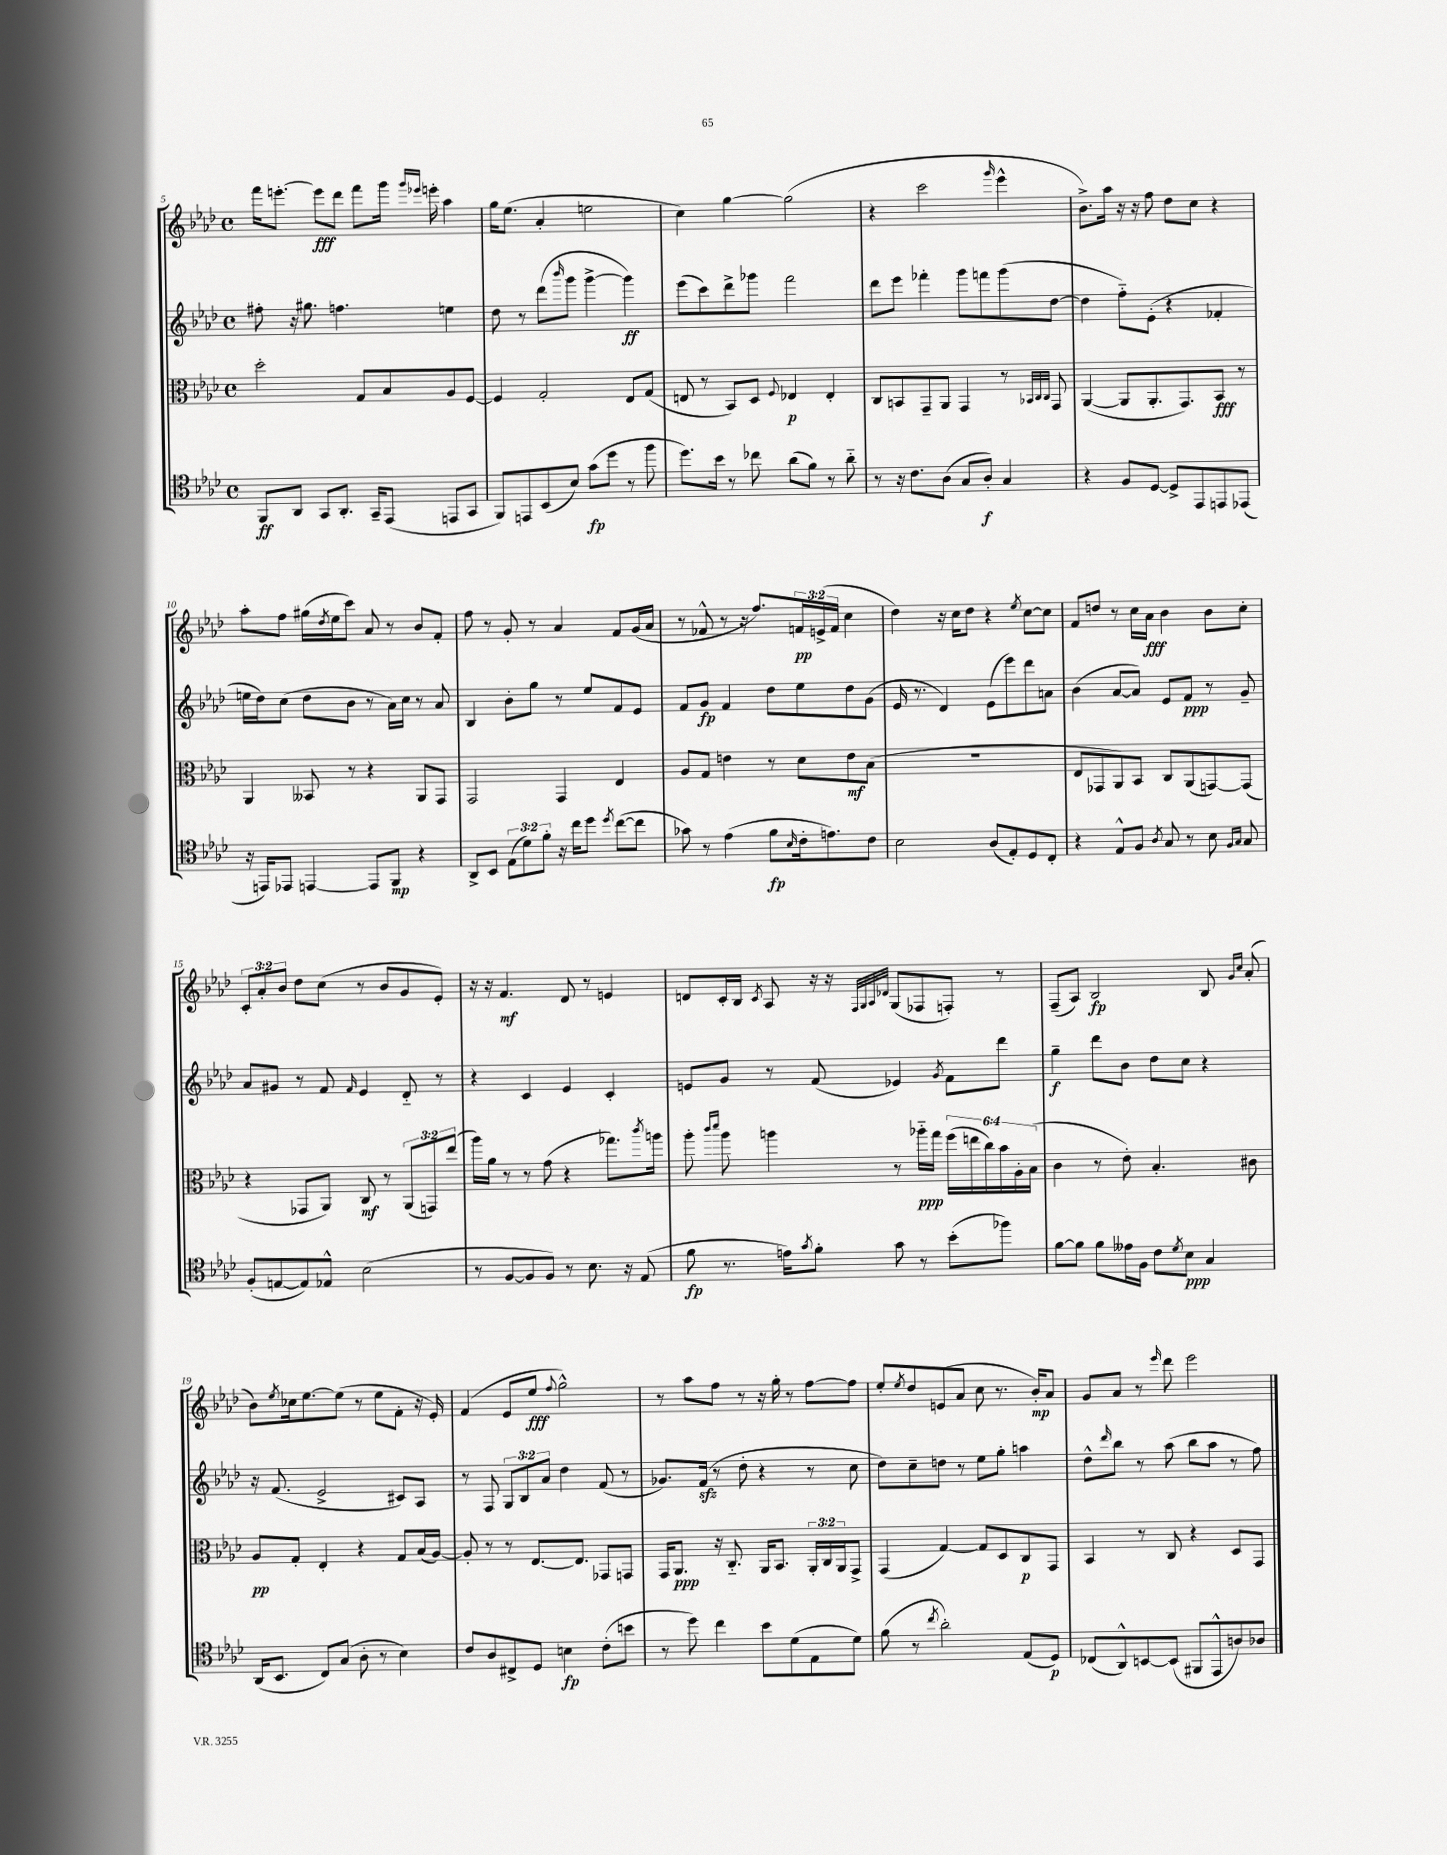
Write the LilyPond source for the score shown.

<<
\new StaffGroup <<
\new Staff = "s0" {
    \clef treble \key aes \major \defaultTimeSignature \time 4/4 \override Staff.TupletNumber.text = #tuplet-number::calc-fraction-text
    f'''16 e'''8.~-. e'''8\fff des'''8 f'''8 g'''16 \grace { g'''16 ees'''16 } e'''16-. aes''4 |
    g''16 ees''8.( aes'4-. e''2 |
    c''4) g''4~ g''2( |
    r4 c'''2 \grace { g'''16 } ees'''4-^ |
    bes'8.->) aes''16 r16 r16 f''8 des''8 c''8 r4 |
    aes''8-. f''8 gis''16( \acciaccatura { des''8 } ees''16 c'''8) aes'8 r8 bes'8 f'8-. |
    f''8 r8 g'8-. r8 aes'4 f'8 g'16( aes'16 |
    r8 fes'8-^ r8 r16 f''8.) \tuplet 3/2 { f'16\pp e'16->( f'16 } c''4 |
    des''4) r16 c''16 des''8 r4 \acciaccatura { ees''8 } c''8~ c''8 |
    f'8 d''8 r8 c''16 aes'16\fff bes'4 bes'8 c''8-. |
    \tuplet 3/2 { c'8-. aes'8-. bes'8 } des''8 c''8( r8 bes'8 g'8 ees'8-.) |
    r16 r16 f'4.\mf des'8 r8 e'4 |
    d'8 c'16-. bes16 \acciaccatura { c'8 } aes8 r16 r16 \grace { f32 g32 aes32 des'32 } g8( fes8 f8-.) r8 |
    f8--( aes8) bes2\fp bes8 \grace { g'16 c''16 } aes'8-.( |
    bes'8) \acciaccatura { ees''8 } ces''16 ees''8.~ ees''8( r8 ees''8 f'8-. r16 ees'16-.) |
    f'4( ees'8 ees''8\fff \appoggiatura { f''8 } g''2-^) |
    r8 aes''8 f''8 r8 r16 g''16-. r8 f''8~ f''8 |
    ees''8-. \acciaccatura { ees''8 } des''8 e'8( aes'8 c''8 r8. bes'16-.\mp) aes'8 |
    g'8 aes'8 r8 \grace { ees'''16 } des'''8 ees'''2 \bar "|." |
}
\new Staff = "s1" {
    \clef treble \key aes \major \defaultTimeSignature \time 4/4 \override Staff.TupletNumber.text = #tuplet-number::calc-fraction-text
    fis''8-. r16 gis''8. f''4. e''4 |
    des''8 r8 des'''8( \grace { bes'''16 } g'''8 g'''4~-> g'''4\ff) |
    ees'''8( c'''8) des'''8-> ges'''8 f'''2 |
    des'''8 ees'''8 fes'''4-. g'''8 f'''8 g'''8( des''8~ |
    des''4 f''8-_) ees'8-.( r4 fes'4-. |
    e''16 des''16) c''8( des''8 bes'8 r8 aes'16) c''16 r8 aes'8 |
    bes4 bes'8-. g''8 r8 ees''8 f'8 ees'8 |
    f'8 g'8\fp f'4 des''8 ees''8 des''8 g'8( |
    ees'16 r8. des'4) ees'8( ees'''8) des'''8 a'8 |
    bes'4( aes'8~ aes'8) ees'8 f'8\ppp r8 g'8-- |
    aes'8 gis'8 r8 f'8 \grace { f'16 } ees'4 des'8-_ r8 |
    r4 c'4 ees'4 c'4-. |
    e'8 g'8 r8 f'8( ees'4) \acciaccatura { g'8 } f'8 des'''8 |
    g''4--\f des'''8 bes'8 des''8 c''8 r4 |
    r16 f'8.( ees'2-> cis'8) aes8 |
    r8 f8 \tuplet 3/2 { g8 bes8 aes'8 } des''4 f'8( r8 |
    ges'8.) f'16\sfz( r8 des''8-. r4 r8 c''8 |
    des''8) c''8-- d''8 r8 ees''8 g''8-. a''4 |
    des''8-^ \grace { des'''16 } bes''8 r8 aes''8( bes''8 aes''8 r8 f''8) \bar "|." |
}
\new Staff = "s2" {
    \clef alto \key aes \major \defaultTimeSignature \time 4/4 \override Staff.TupletNumber.text = #tuplet-number::calc-fraction-text
    des''2-. g8 bes8 aes8 f8~ |
    f4 g2-. ees8 g8( |
    e8 r8 bes,8) des8 \appoggiatura { f8 } ees4\p ees4-. |
    c8 b,8 g,8-- aes,8 g,4 r8 \grace { bes,32 c32 c32 } g,8 |
    aes,4~( aes,8 aes,8.-. g,8.) bes,8\fff r8 |
    aes,4 beses,8 r8 r4 aes,8 g,8 |
    g,2 g,4 ees4 |
    aes8 g8 e'4 r8 des'8 e'8\mf bes8( |
    R1 |
    ees8 ges,8 aes,8) bes,8 c8 aes,8( g,8~) g,8( |
    r4 ges,8 aes,8) c8\mf r8 \tuplet 3/2 { aes,8( g,8) ees''8( } |
    aes''16) aes'16 r8 r8 g'8( r4 ges''8.) \acciaccatura { c'''8 } a''16 |
    aes''8-. \grace { c'''16 des'''16 } aes''8 a''4 r8 aes''16-_\ppp g''16 \tuplet 6/4 { f''16( e''16 c''16) bes'16 aes16-. bes16( } |
    c'4 r8 ees'8-.) bes4.-. cis'8 |
    aes8\pp g8-. ees4-. r4 g8 bes16( aes16~) |
    aes8-. r8 r8 ees8.~ ees8. ges,8 g,8 |
    g,16 aes,8.\ppp r16 c8.-_ aes,16 bes,8. \tuplet 3/2 { aes,16-. c16 aes,16 } g,8-> |
    g,4( g4~) g8 des8 c8\p g,8 |
    bes,4 r8 c8 r4 des8 g,8 \bar "|." |
}
\new Staff = "s3" {
    \clef tenor \key aes \major \defaultTimeSignature \time 4/4 \override Staff.TupletNumber.text = #tuplet-number::calc-fraction-text
    f,8\ff aes,8 g,8 aes,8.-. g,16-- ees,8( e,8 g,8 |
    f,8) e,8 bes,8( bes8) g'8\fp( des''8 r8 f''8 |
    des''8.) bes'16 r8 ces''8 aes'8( f'8) r8 aes'8-_ |
    r8 r16 c'8. aes8( g8 aes8-.\f) g4 |
    r4 f8 des8~ des8-> ees,8 e,8 ees,8( |
    r16 e,16) ees,8 e,4~ e,8 f,8\mp r4 |
    aes,8-> bes,8 \tuplet 3/2 { ees8( des'8) f'8-. } r16 c''16 des''8 \acciaccatura { des''8 } c''8~( c''8 |
    ges'8) r8 ees'4( f'8\fp \grace { bes16 } c'16-. e'8.) c'8 |
    bes2 aes8( ees8-.) des8 c8-. |
    r4 ees8-^ f8 \acciaccatura { aes8 } g8 r8 bes8 \grace { f16 g16 } g8 |
    f8-.( e8~ e8) ees8-^ bes2( |
    r8 f8~ f8 f8) r8 bes8. r16 ees8( |
    f'8\fp r8. e'16) \acciaccatura { g'8 } f'8-. g'8 r8 bes'8-.( fes''8) |
    f'8~ f'8 f'8 eeses'16 f16 c'8 \acciaccatura { des'8 } bes8\ppp g4 |
    aes,16( bes,8. c8) g8( aes8-. r8 bes4) |
    c'8 aes8 cis8-> des8 b4\fp c'8-.( b'8 |
    r8 des''8) c''4 bes'8 des'8( ees8 des'8) |
    f'8( r8 \acciaccatura { c''8 } aes'2-.) ees8( des8\p) |
    ces8( aes,8-^) b,8~ b,8( fis,8 ees,8-^ a8) aes8 \bar "|." |
}
>>
>>
\layout { \context { \Score currentBarNumber = #5 } }
